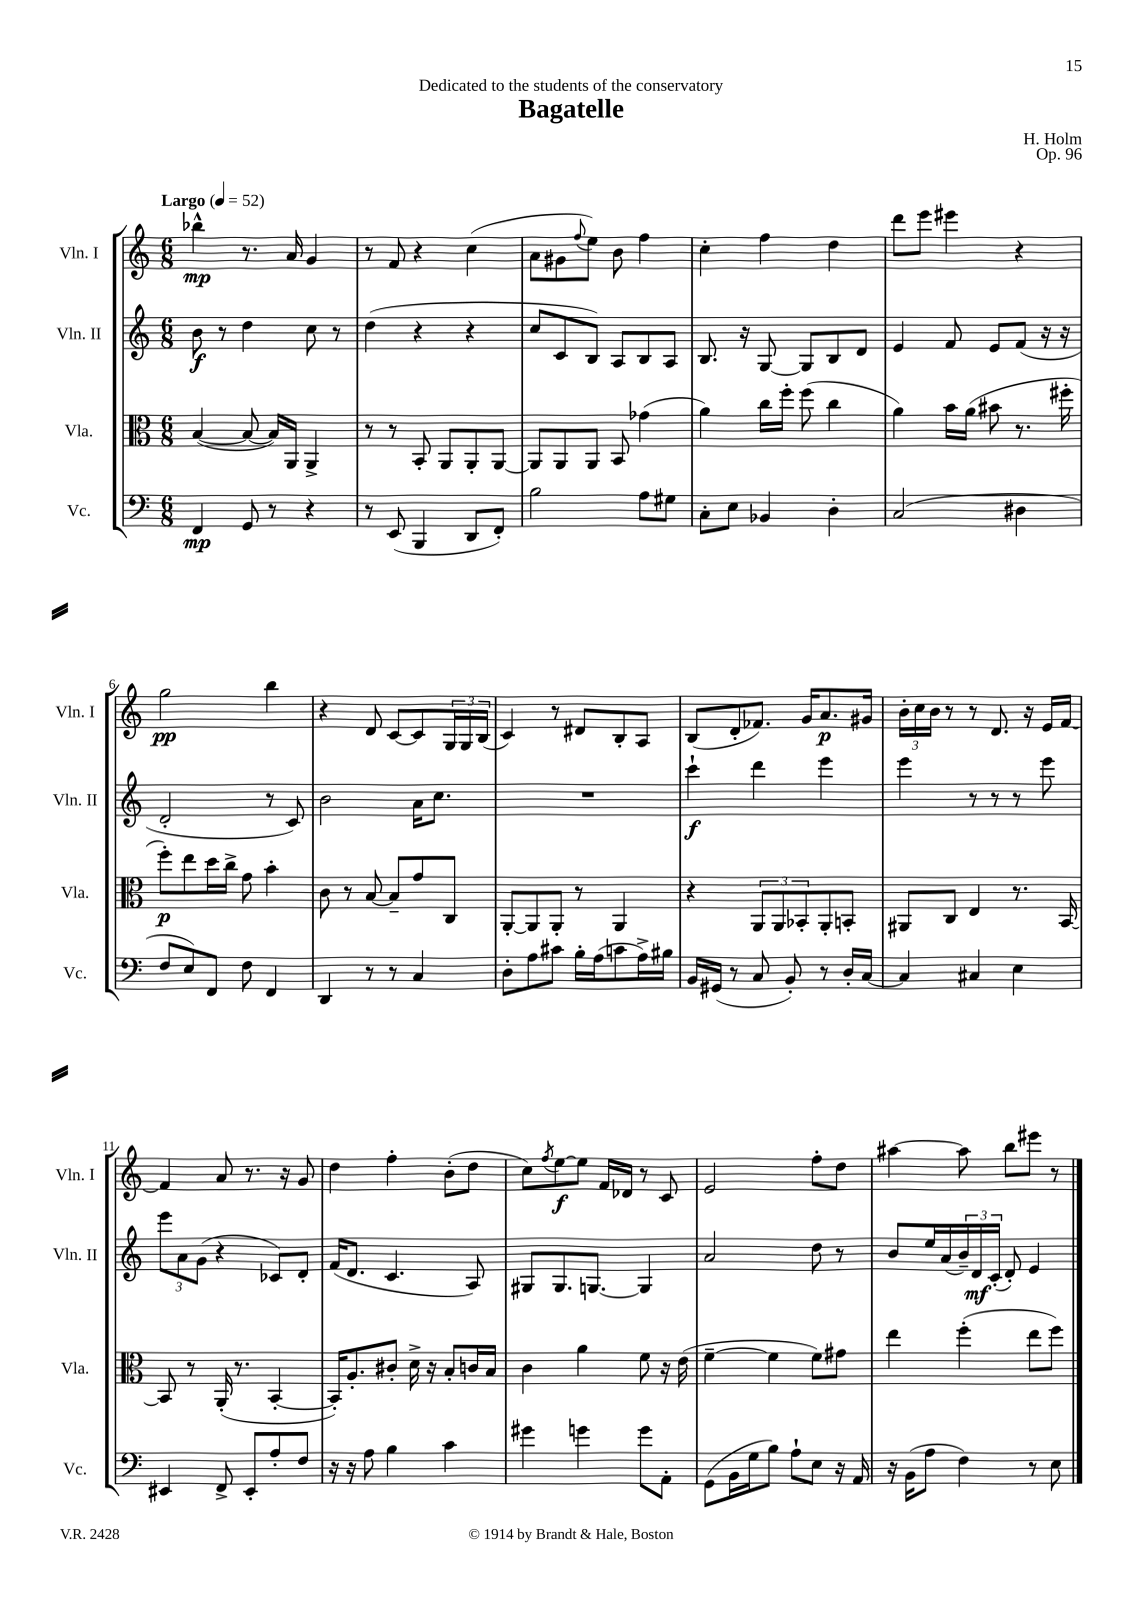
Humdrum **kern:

**kern	**kern	**kern	**kern
*staff4	*staff3	*staff2	*staff1
*clefF4	*clefC3	*clefG2	*clefG2
*k[]	*k[]	*k[]	*k[]
*M6/8	*M6/8	*M6/8	*M6/8
*MM52	*MM52	*MM52	*MM52
4FF	([4B	8b	4bb-^^
.	.	8r	.
8GG	8B_	4dd	8.r
8r	16B])	.	.
.	16AA	.	16a
4r	4AA^	8cc	4g
.	.	8r	.
=	=	=	=
8r	8r	(4dd	8r
(8EE	8r	.	8f
4BBB	8BB'	4r	4r
.	8AA	.	.
8DD	8AA'	4r	(4cc
8FF')	[8AA	.	.
=	=	=	=
2B	8AA]	8cc	8a
.	8AA	8c	8g#
.	.	.	8qqff
.	8AA	8B)	8ee)
.	8BB	8A	8b
8A	(4g-	8B	4ff
8G#	.	8A	.
=	=	=	=
8C'	4a)	8.B	4cc'
8E	.	.	.
.	.	16r	.
4BB-	16cc	[8G	4ff
.	16ff'	.	.
.	(8ff	8G]	.
4D'	4cc	8B	4dd
.	.	8d	.
=	=	=	=
(2C	4a)	4e	8ddd
.	.	.	8eee
.	16b	8f	4eee#
.	(16a	.	.
.	8b#	8e	.
4D#	8.r	(8f	4r
.	.	16r	.
.	16ff#'	16r	.
=	=	=	=
8F	8ff')	2d'	2gg
8E)	8ee	.	.
8FF	16dd	.	.
.	16cc^	.	.
8F	8g	.	.
4FF	4b'	8r	4bb
.	.	8c)	.
=	=	=	=
4DD	8c	2b	4r
.	8r	.	.
8r	[8B	.	8d
8r	8B~]	.	[8c
4C	8g	16a	8c]
.	.	8.cc	.
.	8C	.	24G
.	.	.	24G
.	.	.	(24B
=	=	=	=
8D'	[8AA'	2.r	4c)
8A	8AA]	.	.
8c#	8AA'	.	8r
16B'	8r	.	8d#
(16A	.	.	.
8c	4AA	.	8B'
16A^)	.	.	8A
16B#	.	.	.
=	=	=	=
16BB	4r	4ccc`	(8B
(16GG#	.	.	.
8r	.	.	8d'
8C	12AA	4ddd	8.f-)
.	12AA	.	.
8BB')	.	.	.
.	12BB-'	.	.
.	.	.	16g
8r	8AA'	4eee	8.a
16D'	8BB'	.	.
[16C	.	.	16g#
=	=	=	=
4C]	8AA#	4eee	24b'
.	.	.	24cc
.	.	.	24b
.	8C	.	8r
4C#	4E	8r	8r
.	.	8r	8.d
4E	8.r	8r	.
.	.	.	16r
.	.	8eee	16e
.	[16BB	.	[16f
=	=	=	=
4EE#	8BB]	12eee	4f]
.	.	12a	.
.	8r	.	.
.	.	(12g	.
8FF^	(16AA'	4r	8a
.	8.r	.	.
8EE#'	.	.	8.r
8A'	[4BB'	8c-)	.
.	.	.	16r
8F	.	8d'	8g
=	=	=	=
16r	16BB'])	(16f	4dd
16r	8.A'	8.d	.
8A	.	.	.
4B	8c#'	4.c	4ff'
.	16d^	.	.
.	16r	.	.
4c	8B'	.	(8b'
.	16c	8A)	8dd
.	16B	.	.
=	=	=	=
4g#	4c	8G#	8cc)
.	.	.	8qff
.	.	8.G#	[8ee
4g	4a	.	8ee]
.	.	[8.G	.
.	.	.	16f
.	.	.	16d-
8g	8f	4G]	8r
8AA'	16r	.	8c
.	(16e	.	.
=	=	=	=
(8GG	[4f~	2a	2e
16BB	.	.	.
16G	.	.	.
8B)	4f]	.	.
8A`	.	.	.
8E	8f)	8dd	8ff'
16r	8g#	8r	8dd
16AA	.	.	.
=	=	=	=
16r	4ee	8b	[4aa#
(16BB	.	.	.
8A	.	16ee	.
.	.	(16a	.
4F)	(4ff'	24b~)	8aa#]
.	.	24d	.
.	.	(24c'	.
.	.	8d')	8bb
8r	8ee	4e	8eee#
8E	8ff)	.	8r
==	==	==	==
*-	*-	*-	*-
